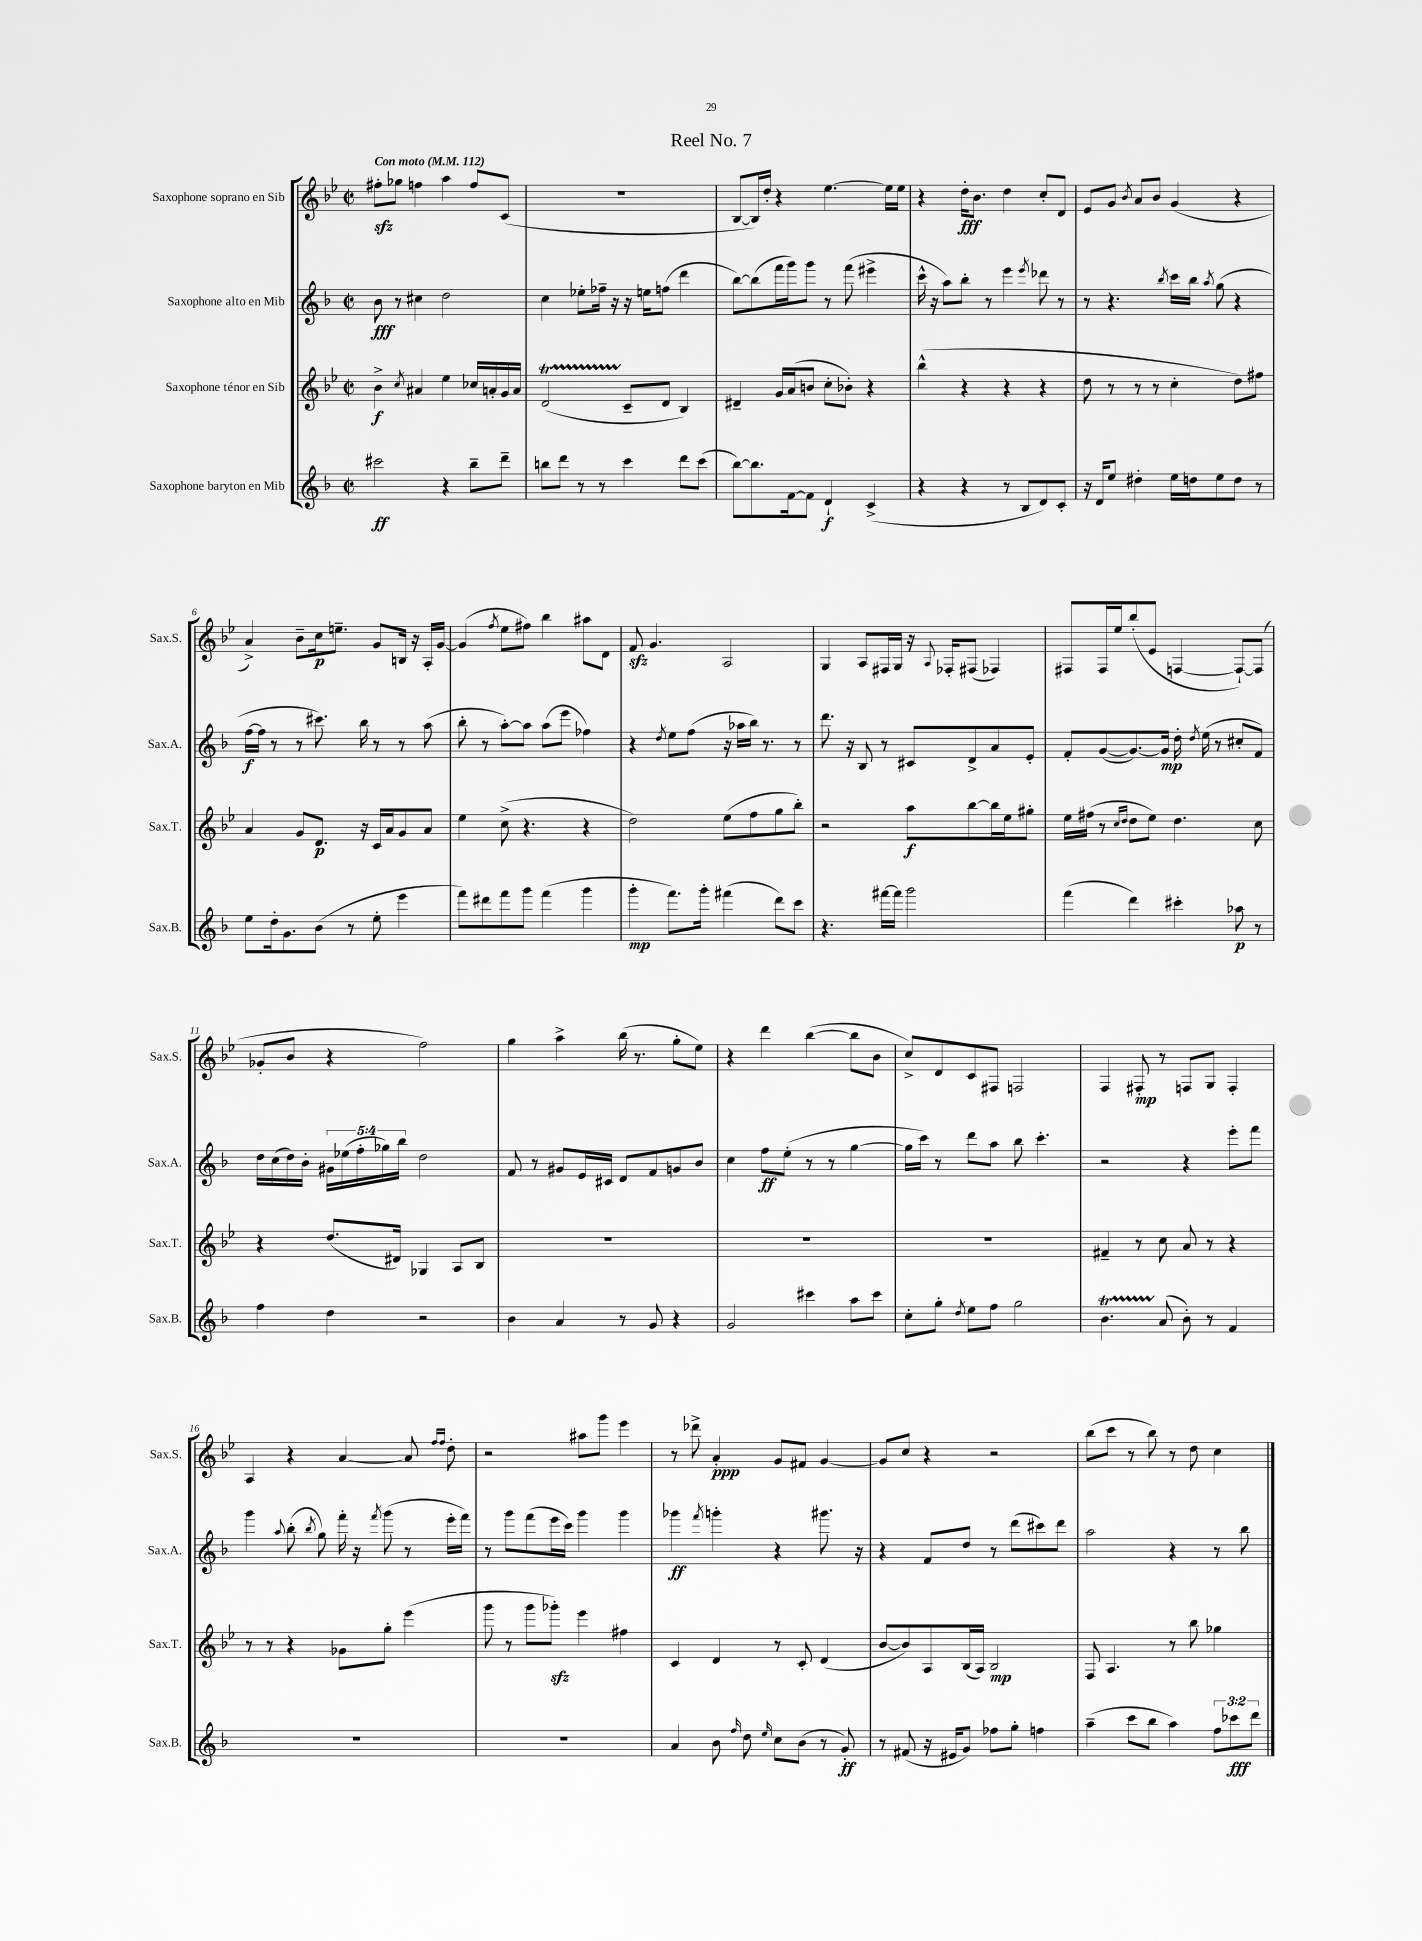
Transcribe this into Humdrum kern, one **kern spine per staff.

**kern	**dynam	**kern	**dynam	**kern	**dynam	**kern	**dynam
*part4	*part4	*part3	*part3	*part2	*part2	*part1	*part1
*staff4	*staff4	*staff3	*staff3	*staff2	*staff2	*staff1	*staff1
*I"Saxophone baryton en Mib	*	*I"Saxophone ténor en Sib	*	*I"Saxophone alto en Mib	*	*I"Saxophone soprano en Sib	*
*I'Sax.B.	*	*I'Sax.T.	*	*I'Sax.A.	*	*I'Sax.S.	*
*clefG2	*	*clefG2	*	*clefG2	*	*clefG2	*
*k[b-]	*	*k[b-e-]	*	*k[b-]	*	*k[b-e-]	*
*M2/2	*	*M2/2	*	*M2/2	*	*M2/2	*
*met(c|)	*	*met(c|)	*	*met(c|)	*	*met(c|)	*
*MM112	*	*MM112	*	*MM112	*	*MM112	*
=1	=1	=1	=1	=1	=1	=1	=1
!	!	!	!	!	!	!LO:TX:a:B:t=Con moto	!
2ccc#X\	ff	4b-^\	f	8b-\	fff	8ff#Xzz'\L	.
.	.	.	.	8r	.	8gg-X\J	.
.	.	8qcc/	.	.	.	.	.
.	.	4a#X/	.	4cc#X\	.	4ffn\	.
4r	.	4ee-\	.	2dd\	.	4aa\	.
8bb-~\L	.	16cc-X/LL	.	.	.	8ff/L	.
.	.	16an'/	.	.	.	.	.
8ddd~\J	.	16g/	.	.	.	(8c/J	.
.	.	16a/JJ	.	.	.	.	.
=2	=2	=2	=2	=2	=2	=2	=2
8bbn\L	.	(2dt/	.	4cc\	.	1r	.
8ddd\J	.	.	.	.	.	.	.
8r	.	.	.	8ee-X'\L	.	.	.
8r	.	.	.	16ff-X~\Jk	.	.	.
.	.	.	.	16r	.	.	.
4ccc\	.	8c~/L	.	16r	.	.	.
.	.	.	.	16een\KL	.	.	.
.	.	8d/J	.	(8ffn\J	.	.	.
8ddd\L	.	4B-/)	.	4ddd\	.	.	.
(8ccc\J	.	.	.	.	.	.	.
=3	=3	=3	=3	=3	=3	=3	=3
[8bb-\L)	.	4d#X~/	.	[8bb-\L)	.	[8B-/L	.
8.bb-\]	.	.	.	(8bb-\]	.	16B-/L])	.
.	.	.	.	.	.	16dd'/JJ	.
.	.	16g/LL	.	16fff\L	.	4r	.
[16f\k	.	(16a/J	.	16ggg\J)	.	.	.
8f\J]	.	8bn/J	.	8ggg\J	.	.	.
4d`/	f	8cc'\L	.	8r	.	[4.ee-\	.
.	.	8b-X'\J)	.	(8fff\	.	.	.
(4c^/	.	4r	.	4eee#X^\	.	.	.
.	.	.	.	.	.	16ee-\LL]	.
.	.	.	.	.	.	16ee-\JJ	.
=4	=4	=4	=4	=4	=4	=4	=4
4r	.	(4bb-^^\	.	16ccc^^\	.	4r	.
.	.	.	.	16r	.	.	.
.	.	.	.	8aa\L)	.	.	.
4r	.	4r	.	8bb-'\J	.	16dd'\KL	fff
.	.	.	.	.	.	8.b-\J	.
.	.	.	.	8r	.	.	.
8r	.	4r	.	4eee\	.	4dd\	.
8B-/L	.	.	.	.	.	.	.
.	.	.	.	8qeee/	.	.	.
8d/)	.	4r	.	8ddd-X\	.	8cc'/L	.
8c'/J	.	.	.	8r	.	8d/J	.
=5	=5	=5	=5	=5	=5	=5	=5
16r	.	8dd\	.	8r	.	8e-/L	.
16d/KL	.	.	.	.	.	.	.
8ee/J	.	8r	.	4.r	.	8g/J	.
.	.	.	.	.	.	8qb-/	.
4dd#X'\	.	8r	.	.	.	8a/L	.
.	.	8r	.	.	.	8b-/J	.
.	.	.	.	8qbb-/	.	.	.
16ee\LL	.	4cc'\	.	16ccc\LL	.	(4g/	.
16ddn\J	.	.	.	16bb-\JJ	.	.	.
.	.	.	.	8qaa/	.	.	.
8ee\	.	.	.	(8gg\	.	.	.
8dd\J	.	8dd\L)	.	4r	.	4r	.
8r	.	8ff#X\J	.	.	.	.	.
!!LO:LB:g=z
=6	=6	=6	=6	=6	=6	=6	=6
8ee\L	.	4a/	.	[16ff\LL	f	4a^/)	.
.	.	.	.	16ff\JJ]	.	.	.
16dd'\k	.	.	.	8r	.	.	.
8.g\	.	.	.	.	.	.	.
.	.	8g/L	.	8r	.	8b-~\L	.
(8b-\J	.	8.d/J	p	8.ccc#X\)	.	16cc\k	p
.	.	.	.	.	.	8.een~\J	.
8r	.	.	.	.	.	.	.
.	.	16r	.	16bb-\	.	.	.
8ee'\	.	16c/LL	.	8r	.	8g/L	.
.	.	16a/J	.	.	.	.	.
4eee\	.	8g/	.	8r	.	16Bn/Jk	.
.	.	.	.	.	.	16r	.
.	.	8a/J	.	(8aa\	.	16A'/LL	.
.	.	.	.	.	.	[16g/JJ	.
=7	=7	=7	=7	=7	=7	=7	=7
8fff\L)	.	4ee-\	.	8bb-'\	.	(4g/]	.
8ddd#X\	.	.	.	8r	.	.	.
.	.	.	.	.	.	8qff/	.
8fff\	.	(8cc^\	.	[8aa'\L)	.	8ee-\L	.
8ggg\J	.	4.r	.	8aa\J]	.	8ff#X\J)	.
(4fff\	.	.	.	(8aa\L	.	4bb-\	.
.	.	.	.	8eee\J	.	.	.
4ggg\	.	4r	.	4ff-X\)	.	8aa#X\L	.
.	.	.	.	.	.	8d\J	.
=8	=8	=8	=8	=8	=8	=8	=8
4ggg'\	mp	2dd\)	.	4r	.	8fzz/	.
.	.	.	.	.	.	4.g/	.
.	.	.	.	8qdd/	.	.	.
8.fff\L)	.	.	.	8ee\L	.	.	.
.	.	.	.	(8ff\J	.	.	.
16ggg'\Jk	.	.	.	.	.	.	.
(4fff#X\	.	(8ee-\L	.	16r	.	2A/	.
.	.	.	.	16aa-X\LL	.	.	.
.	.	8ff\	.	16bb-\JJ)	.	.	.
.	.	.	.	8.r	.	.	.
8ddd\L)	.	8gg\	.	.	.	.	.
8ccc\J	.	8bb-'\J)	.	8r	.	.	.
=9	=9	=9	=9	=9	=9	=9	=9
4.r	.	2r	.	8.ddd\	.	4G/	.
.	.	.	.	16r	.	.	.
.	.	.	.	8B-/	.	8A/L	.
[16fff#X\LL	.	.	.	8r	.	16F#X/L	.
16fff#\JJ]	.	.	.	.	.	16G/JJ	.
2ggg\	.	8aa\L	f	8c#X/L	.	16r	.
.	.	.	.	.	.	8qqA/	.
.	.	.	.	.	.	16F-X'/KL	.
.	.	[8bb-\	.	8d^/	.	(8F#X/J	.
.	.	16bb-\L]	.	8a/	.	4F-X/)	.
.	.	16ee-\J	.	.	.	.	.
.	.	8gg#X'\J	.	8e'/J	.	.	.
=10	=10	=10	=10	=10	=10	=10	=10
(4fff\	.	16ee-\LL	.	8f'/L	.	8F#X/L	.
.	.	(16ff#X\JJ	.	.	.	.	.
.	.	8r	.	([8g/	.	16F#/L	.
.	.	.	.	.	.	16ee-/J	.
.	.	16qqcc/LL	.	.	.	.	.
.	.	16qqdd/JJ	.	.	.	.	.
4ddd\)	.	8dd\L	.	8.g/_)	.	(8bb-'/	.
.	.	8ee-\J)	.	.	.	8e-/J	.
.	.	.	.	16g/Jk]	mp	.	.
4ccc#X'\	.	4.dd\	.	16dd'\	.	[4Fn/	.
.	.	.	.	8qdd/	.	.	.
.	.	.	.	(16ee\	.	.	.
.	.	.	.	8r	.	.	.
8aa-X\	p	.	.	8cc#X'/L	.	8F`/L_)	.
8r	.	8cc\	.	8f/J)	.	(8F/J]	.
!!LO:LB:g=z
=11	=11	=11	=11	=11	=11	=11	=11
4ff\	.	4r	.	16dd\LL	.	8g-X'/L	.
.	.	.	.	(16cc\	.	.	.
.	.	.	.	16dd\)	.	8b-/J	.
.	.	.	.	16b-'\JJ	.	.	.
4dd\	.	(8.dd/L	.	20g#X\LL	.	4r	.
.	.	.	.	(20ee-X\	.	.	.
.	.	.	.	20ff'\	.	.	.
.	.	.	.	20gg-X\)	.	.	.
.	.	16d#X/Jk)	.	.	.	.	.
.	.	.	.	20bb-\JJ	.	.	.
2r	.	4G-X/	.	2dd\	.	2ff\)	.
.	.	8A/L	.	.	.	.	.
.	.	8B-/J	.	.	.	.	.
=12	=12	=12	=12	=12	=12	=12	=12
4b-\	.	1r	.	8f/	.	4gg\	.
.	.	.	.	8r	.	.	.
4a/	.	.	.	8g#X/L	.	4aa^\	.
.	.	.	.	16e/L	.	.	.
.	.	.	.	16c#X/JJ	.	.	.
8r	.	.	.	8d/L	.	(16bb-\	.
.	.	.	.	.	.	8.r	.
8g/	.	.	.	8f/	.	.	.
4r	.	.	.	8gn/	.	8gg'\L	.
.	.	.	.	8b-/J	.	8ee-\J)	.
=13	=13	=13	=13	=13	=13	=13	=13
2g/	.	1r	.	4cc\	.	4r	.
.	.	.	.	8ff\L	ff	4ddd\	.
.	.	.	.	(8ee'\J	.	.	.
4ccc#X\	.	.	.	8r	.	([4bb-\	.
.	.	.	.	8r	.	.	.
8aa\L	.	.	.	[4gg\	.	8bb-\L]	.
8ccc#\J	.	.	.	.	.	8b-\J	.
=14	=14	=14	=14	=14	=14	=14	=14
8cc'\L	.	1r	.	16gg\LL]	.	8cc^/L)	.
.	.	.	.	16ccc\JJ)	.	.	.
8gg'\J	.	.	.	8r	.	8d/	.
8qdd/	.	.	.	.	.	.	.
8ee\L	.	.	.	8ddd\L	.	8c/	.
8ff\J	.	.	.	8aa\J	.	8F#X/J	.
2gg\	.	.	.	8bb-\	.	2Fn/	.
.	.	.	.	4.ccc'\	.	.	.
=15	=15	=15	=15	=15	=15	=15	=15
4.b-T\	.	4f#X~/	.	2r	.	4F/	.
.	.	8r	.	.	.	8F#X'/	mp
(8a/	.	8cc\	.	.	.	8r	.
8b-'\)	.	8a/	.	4r	.	8Fn/L	.
8r	.	8r	.	.	.	8G/J	.
4f/	.	4r	.	8eee'\L	.	4F'/	.
.	.	.	.	8fff\J	.	.	.
!!LO:LB:g=z
=16	=16	=16	=16	=16	=16	=16	=16
1r	.	8r	.	4ggg\	.	4A/	.
.	.	8r	.	.	.	.	.
.	.	.	.	8qqaa/	.	.	.
.	.	4r	.	(8bb-'\	.	4r	.
.	.	.	.	8qbb-/	.	.	.
.	.	.	.	8gg\)	.	.	.
.	.	8g-X\L	.	16fff'\	.	[4a/	.
.	.	.	.	16r	.	.	.
.	.	.	.	8qfff/	.	.	.
.	.	8gg'\J	.	(8ggg\	.	.	.
.	.	(4eee-\	.	8r	.	8a/]	.
.	.	.	.	.	.	16qqff/LL	.
.	.	.	.	.	.	16qqff/JJ	.
.	.	.	.	16eee'\LL	.	8dd'\	.
.	.	.	.	16fff\JJ)	.	.	.
=17	=17	=17	=17	=17	=17	=17	=17
1r	.	8ggg\	.	8r	.	2r	.
.	.	8r	.	8ggg\L	.	.	.
.	.	8ggg\L	.	(8fff\	.	.	.
.	.	8ggg-Xzz'\J)	.	16eee\L	.	.	.
.	.	.	.	16ccc\JJ)	.	.	.
.	.	4eee-\	.	4ggg\	.	8aa#X\L	.
.	.	.	.	.	.	8ggg\J	.
.	.	4ff#X\	.	4ggg\	.	4eee-\	.
=18	=18	=18	=18	=18	=18	=18	=18
4a/	.	4c/	.	4ggg-X\	ff	8r	.
.	.	.	.	.	.	8ddd-X^\	.
.	.	.	.	8qfff/	.	.	.
8b-\	.	4d/	.	4gggn'\	.	4a'/	ppp
16qqff/	.	.	.	.	.	.	.
8dd\	.	.	.	.	.	.	.
16qqee/	.	.	.	.	.	.	.
8cc\L	.	8r	.	4r	.	8g/L	.
(8b-\J	.	8c'/	.	.	.	8f#X/J	.
8r	.	(4d/	.	8.ggg#X\	.	[4g/	.
8g'/)	ff	.	.	.	.	.	.
.	.	.	.	16r	.	.	.
=19	=19	=19	=19	=19	=19	=19	=19
8r	.	[8b-/L	.	4r	.	8g/L]	.
(8f#X/	.	8b-/])	.	.	.	8cc/J	.
16r	.	8A/	.	8f/L	.	4r	.
16e#X/KL	.	.	.	.	.	.	.
8g/J)	.	(16B-/L	.	8dd/J	.	.	.
.	.	16A/JJ)	.	.	.	.	.
8ff-X\L	.	2B-/	mp	8r	.	2r	.
8gg'\J	.	.	.	(8ddd\L	.	.	.
4ffn\	.	.	.	8ccc#X\)	.	.	.
.	.	.	.	8ddd\J	.	.	.
=20	=20	=20	=20	=20	=20	=20	=20
(4aa~\	.	8F/	.	2aa\	.	(8bb-\L	.
.	.	4.A/	.	.	.	8ccc\J	.
8ccc\L	.	.	.	.	.	8r	.
8bb-\J	.	.	.	.	.	8bb-\)	.
4aa\)	.	8r	.	4r	.	8r	.
.	.	8bb-\	.	.	.	8dd\	.
12ff\L	.	4gg-X\	.	8r	.	4cc\	.
12ccc-X\	fff	.	.	.	.	.	.
.	.	.	.	8bb-\	.	.	.
12ddd\J	.	.	.	.	.	.	.
==	==	==	==	==	==	==	==
*-	*-	*-	*-	*-	*-	*-	*-
